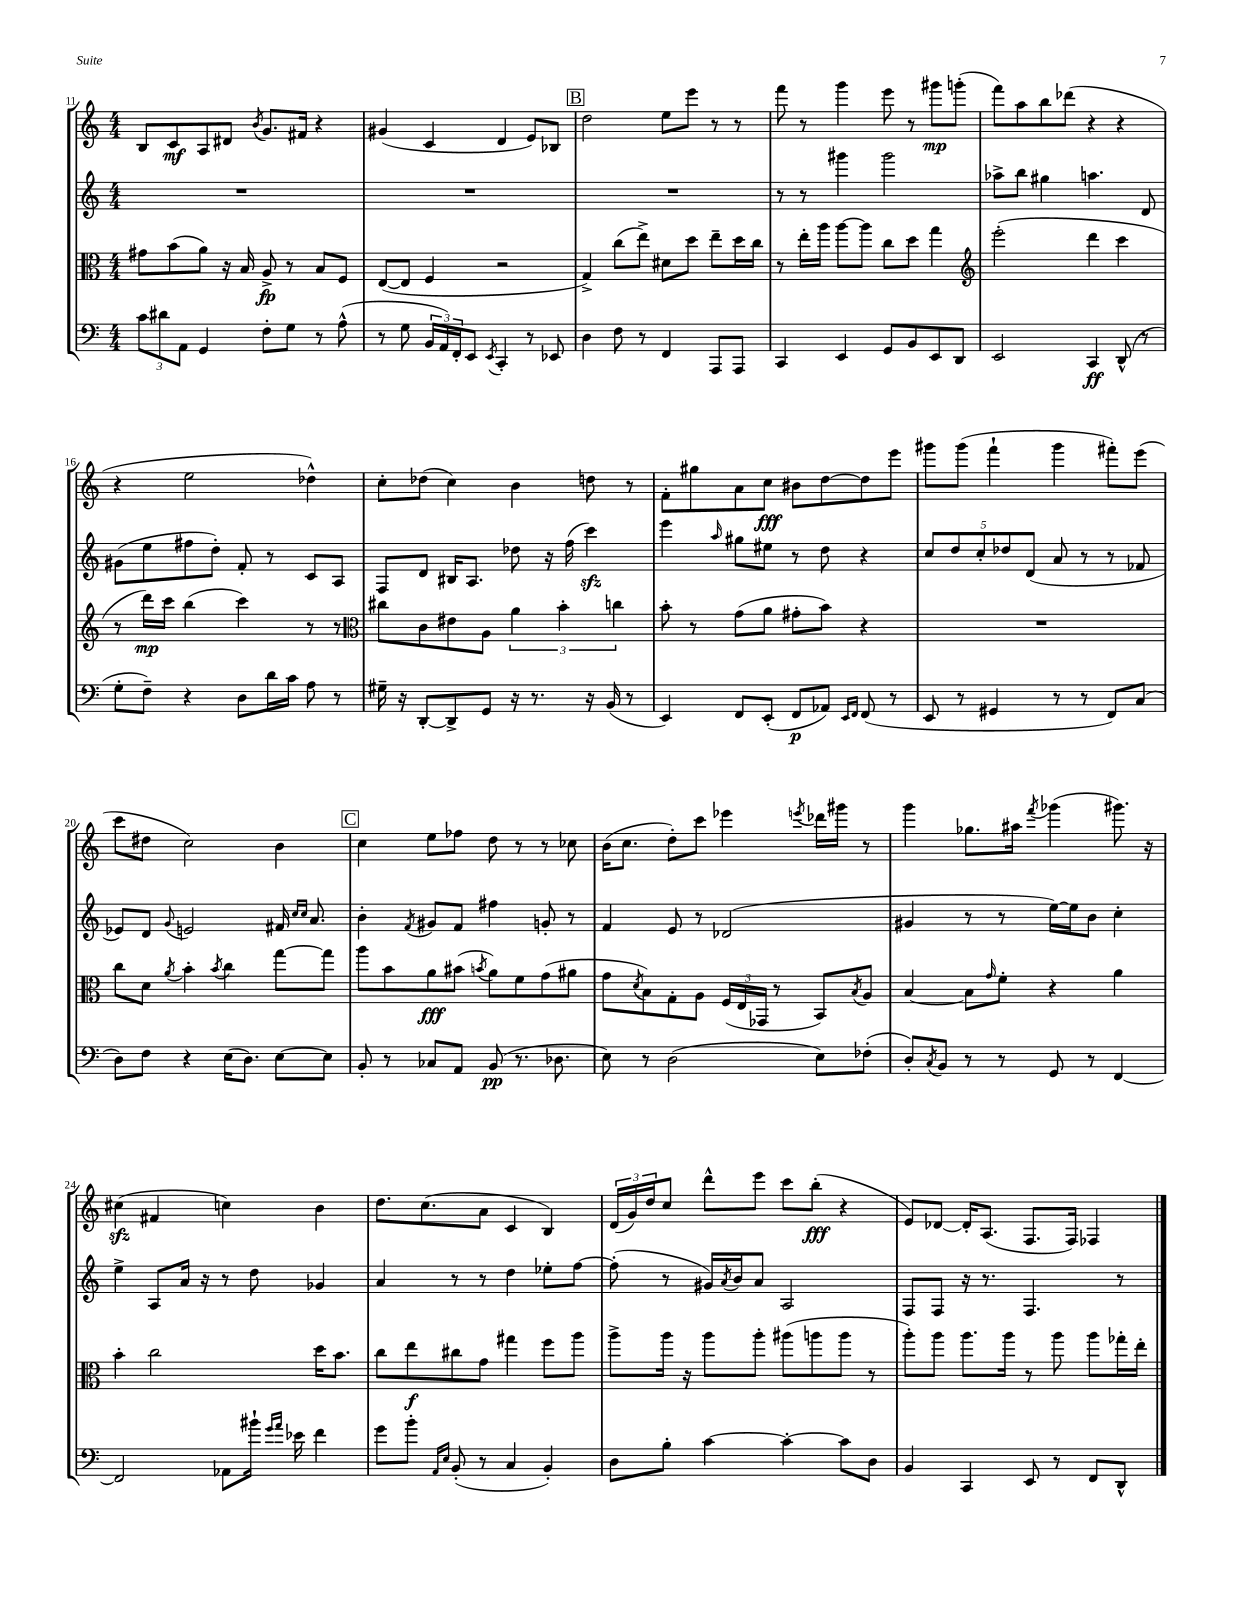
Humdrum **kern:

**kern	**dynam	**kern	**dynam	**kern	**kern	**dynam
*part4	*part4	*part3	*part3	*part2	*part1	*part1
*staff4	*staff4	*staff3	*staff3	*staff2	*staff1	*staff1
*clefF4	*	*clefC3	*	*clefG2	*clefG2	*
*k[]	*	*k[]	*	*k[]	*k[]	*
*M4/4	*	*M4/4	*	*M4/4	*M4/4	*
=11	=11	=11	=11	=11	=11	=11
12c\L	.	8g#X\L	.	1r	8B/L	.
12d#X\	.	.	.	.	.	.
.	.	(8b\	.	.	8c/	mf
12AA\J	.	.	.	.	.	.
4GG/	.	8a\J)	.	.	8A/	.
.	.	16r	.	.	8d#X/J	.
.	.	16B/	.	.	.	.
.	.	.	.	.	8qb/	.
8F'\L	.	8A^/	fp	.	8.g/L	.
8G\J	.	8r	.	.	.	.
.	.	.	.	.	16f#X/Jk	.
8r	.	8B/L	.	.	4r	.
(8A^^\	.	8F/J	.	.	.	.
=12	=12	=12	=12	=12	=12	=12
8r	.	([8E/L	.	1r	(4g#X/	.
8G\	.	8E/J]	.	.	.	.
24BB/LL	.	4F/	.	.	4c/	.
24AA/)	.	.	.	.	.	.
24FF'/J	.	.	.	.	.	.
8EE/J	.	.	.	.	.	.
8qEE/	.	.	.	.	.	.
4CC'/	.	2r	.	.	4d/	.
8r	.	.	.	.	8e/L)	.
8EE-X/	.	.	.	.	8B-X/J	.
!!LO:REH:place=s1:t=B
=13	=13	=13	=13	=13	=13	=13
4D\	.	4G^/)	.	1r	2dd\	.
8F\	.	(8cc\L	.	.	.	.
8r	.	8ee^\J)	.	.	.	.
4FF/	.	8d#X\L	.	.	8ee\L	.
.	.	8dd\J	.	.	8eee\J	.
8AAA/L	.	8ee~\L	.	.	8r	.
8AAA/J	.	16dd\L	.	.	8r	.
.	.	16cc\JJ	.	.	.	.
=14	=14	=14	=14	=14	=14	=14
4CC/	.	8r	.	8r	8fff\	.
.	.	16ee'\LL	.	8r	8r	.
.	.	16aa\JJ	.	.	.	.
4EE/	.	[8aa\L	.	4ggg#X\	4ggg\	.
.	.	8aa\J]	.	.	.	.
8GG/L	.	8cc\L	.	2ggg#\	8eee\	.
8BB/	.	8dd\J	.	.	8r	.
8EE/	.	4gg\	.	.	8ggg#X\L	mp
8DD/J	.	.	.	.	(8gggn'\J	.
=15	=15	=15	=15	=15	=15	=15
*	*	*clefG2	*	*	*	*
2EE/	.	(2eee'\	.	8aa-X^\L	8fff\L)	.
.	.	.	.	8bb\J	8aa\	.
.	.	.	.	4gg#X\	8bb\	.
.	.	.	.	.	(8ddd-X\J	.
4CC/	ff	4ddd\	.	4.aan\	4r	.
(8DD^^/	.	4ccc\	.	.	4r	.
8r	.	.	.	8d/	.	.
!!LO:LB:g=z
=16	=16	=16	=16	=16	=16	=16
8G'\L	.	8r	.	(8g#X\L	4r	.
8F~\J)	.	16ddd\LL)	mp	8ee\	.	.
.	.	16ccc\JJ	.	.	.	.
4r	.	(4bb\	.	8ff#X\	2ee\	.
.	.	.	.	8dd'\J)	.	.
8D\L	.	4ccc\)	.	8f'/	.	.
16d\L	.	.	.	8r	.	.
16c\JJ	.	.	.	.	.	.
8A\	.	8r	.	8c/L	4dd-X^^\)	.
8r	.	8r	.	8A/J	.	.
=17	=17	=17	=17	=17	=17	=17
*	*	*clefC3	*	*	*	*
16G#X~\	.	8cc#X\L	.	8F/L	8cc'\L	.
16r	.	.	.	.	.	.
[8DD'/L	.	8c\	.	8d/J	(8dd-X\J	.
8DD^/]	.	8e#X\	.	16B#X/KL	4cc\)	.
.	.	.	.	8.A/J	.	.
8GG/J	.	8A\J	.	.	.	.
16r	.	6a\	.	8dd-X\	4b\	.
8.r	.	.	.	.	.	.
.	.	.	.	16r	.	.
.	.	6b'\	.	.	.	.
.	.	.	.	(16ff\	.	.
16r	.	.	.	4ccczz\)	8ddn\	.
(16BB/	.	.	.	.	.	.
.	.	6ccn\	.	.	.	.
8r	.	.	.	.	8r	.
=18	=18	=18	=18	=18	=18	=18
4EE/)	.	8b'\	.	4eee\	8f'\L	.
.	.	8r	.	.	8gg#X\	.
.	.	.	.	16qqaa/	.	.
8FF/L	.	(8g\L	.	8gg#X\L	8a\	.
(8EE'/J	.	8a\J	.	8ee#X\J	8cc\J	fff
8FF/L	p	8g#X'\L	.	8r	8b#X\L	.
8AA-X/J)	.	8b\J)	.	8dd\	[8dd\	.
16qqEE/LL	.	.	.	.	.	.
16qqFF/JJ	.	.	.	.	.	.
(8FF/	.	4r	.	4r	8dd\]	.
8r	.	.	.	.	8eee\J	.
=19	=19	=19	=19	=19	=19	=19
8EE/	.	1r	.	10cc/L	8ggg#X\L	.
.	.	.	.	10dd/	.	.
8r	.	.	.	.	(8ggg#\J	.
.	.	.	.	10cc'/	.	.
4GG#X/	.	.	.	.	4fff`\	.
.	.	.	.	10dd-X/	.	.
.	.	.	.	(10d/J	.	.
8r	.	.	.	8a/	4ggg#\	.
8r	.	.	.	8r	.	.
8FF/L)	.	.	.	8r	8fff#X'\L)	.
(8C/J	.	.	.	8f-X/	(8eee\J	.
!!LO:LB:g=z
=20	=20	=20	=20	=20	=20	=20
8D\L)	.	8cc\L	.	8e-X/L)	8ccc\L	.
8F\J	.	8d\J	.	8d/J	8dd#X\J	.
.	.	8qa/	.	8qqg/	.	.
4r	.	4b'\	.	2en/	2cc\)	.
.	.	8qb/	.	.	.	.
(16E\KL	.	4cc\	.	.	.	.
8.D\J)	.	.	.	.	.	.
[8E\L	.	[8gg\L	.	16f#X/	4b\	.
.	.	.	.	16qqcc/LL	.	.
.	.	.	.	16qqcc/JJ	.	.
.	.	.	.	8.a/	.	.
8E\J]	.	8gg\J]	.	.	.	.
!!LO:REH:place=s1:t=C
=21	=21	=21	=21	=21	=21	=21
8BB'/	.	8aa\L	.	4b'\	4cc\	.
8r	.	8b\	.	.	.	.
.	.	.	.	8qf/	.	.
8C-X/L	.	8a\	fff	8g#X/L	8ee\L	.
8AA/J	.	(8b#X\J	.	8f/J	8ff-X\J	.
.	.	8qbn/	.	.	.	.
(8BB/	pp	8a\L)	.	4ff#X\	8dd\	.
8.r	.	8f\	.	.	8r	.
.	.	(8g\	.	8gn'/	8r	.
8.D-X\	.	.	.	.	.	.
.	.	8a#X\J	.	8r	8cc-X\	.
=22	=22	=22	=22	=22	=22	=22
8E\)	.	8g\L	.	4f/	(16b\KL	.
.	.	.	.	.	8.cc\J	.
.	.	8qd/	.	.	.	.
8r	.	8B\)	.	.	.	.
(2D\	.	8G'\	.	8e/	8dd'\L)	.
.	.	8A\J	.	8r	8ccc\J	.
.	.	(24F/LL	.	(2d-X/	4eee-X\	.
.	.	24E/	.	.	.	.
.	.	24GG-X/JJ	.	.	.	.
.	.	8r	.	.	.	.
.	.	.	.	.	8qeeen/	.
8E\L)	.	8BB/L)	.	.	16ddd-X\LL	.
.	.	.	.	.	16ggg#X\JJ	.
.	.	8qB/	.	.	.	.
(8F-X'\J	.	8A/J	.	.	8r	.
=23	=23	=23	=23	=23	=23	=23
8D'/L)	.	[4B/	.	4g#X/	4ggg\	.
8qC/	.	.	.	.	.	.
8BB/J	.	.	.	.	.	.
8r	.	8B\L]	.	8r	8.gg-X\L	.
.	.	16qqg/	.	.	.	.
8r	.	8f'\J	.	8r	.	.
.	.	.	.	.	16aa#X\Jk	.
.	.	.	.	.	8qfff/	.
8GG/	.	4r	.	[16ee\LL)	(4ggg-X\	.
.	.	.	.	16ee\J]	.	.
8r	.	.	.	8b\J	.	.
[4FF/	.	4a\	.	4cc'\	8.ggg#X\)	.
.	.	.	.	.	16r	.
!!LO:LB:g=z
=24	=24	=24	=24	=24	=24	=24
2FF/]	.	4b'\	.	4ee^\	(4cc#Xzz\	.
.	.	2cc\	.	8A/L	4f#X/	.
.	.	.	.	16a/Jk	.	.
.	.	.	.	16r	.	.
8AA-X\L	.	.	.	8r	4ccn\)	.
16b#X`\Jk	.	.	.	8dd\	.	.
16qqg/LL	.	.	.	.	.	.
16qqa/JJ	.	.	.	.	.	.
16e-X\	.	.	.	.	.	.
4f\	.	16dd\KL	.	4g-X/	4b\	.
.	.	8.b\J	.	.	.	.
=25	=25	=25	=25	=25	=25	=25
8g\L	.	8cc\L	.	4a/	8.dd\L	.
8b'\J	.	8ee\	f	.	.	.
.	.	.	.	.	(8.cc\	.
16qqAA/LL	.	.	.	.	.	.
16qqE/JJ	.	.	.	.	.	.
(8BB'/	.	8cc#X\	.	8r	.	.
8r	.	8g\J	.	8r	8a\J	.
4C/	.	4gg#X\	.	4dd\	4c/	.
4BB'/)	.	8ff\L	.	8ee-X'\L	4B/)	.
.	.	8aa\J	.	[8ff\J	.	.
=26	=26	=26	=26	=26	=26	=26
8D\L	.	8aa^\L	.	(8ff'\]	(24d/LL	.
.	.	.	.	.	24g/)	.
.	.	.	.	.	24dd/J	.
8B'\J	.	16aa\Jk	.	8r	8cc/J	.
.	.	16r	.	.	.	.
[4c\	.	8aa\L	.	16g#X/LL)	8ddd^^\L	.
.	.	.	.	8qa/	.	.
.	.	.	.	16b/J	.	.
.	.	8aa'\J	.	8a/J	8eee\J	.
4c'\_	.	(8aa#X\L	.	2A/	8ccc\L	.
.	.	8aan\	.	.	(8bb'\J	fff
8c\L]	.	8aa\J	.	.	4r	.
8D\J	.	8r	.	.	.	.
=27	=27	=27	=27	=27	=27	=27
4BB/	.	8aa'\L)	.	8F/L	8e/L)	.
.	.	8aa\J	.	8F/J	[8d-X/J	.
4CC/	.	8.aa\L	.	16r	16d-'/KL]	.
.	.	.	.	8.r	(8.A/J	.
.	.	16aa\Jk	.	.	.	.
8EE/	.	8r	.	4.F/	8.F/L	.
8r	.	8aa\	.	.	.	.
.	.	.	.	.	16F/Jk)	.
8FF/L	.	8aa\L	.	.	4F-X/	.
8DD^^/J	.	16gg-X'\L	.	8r	.	.
.	.	16ee'\JJ	.	.	.	.
==	==	==	==	==	==	==
*-	*-	*-	*-	*-	*-	*-
